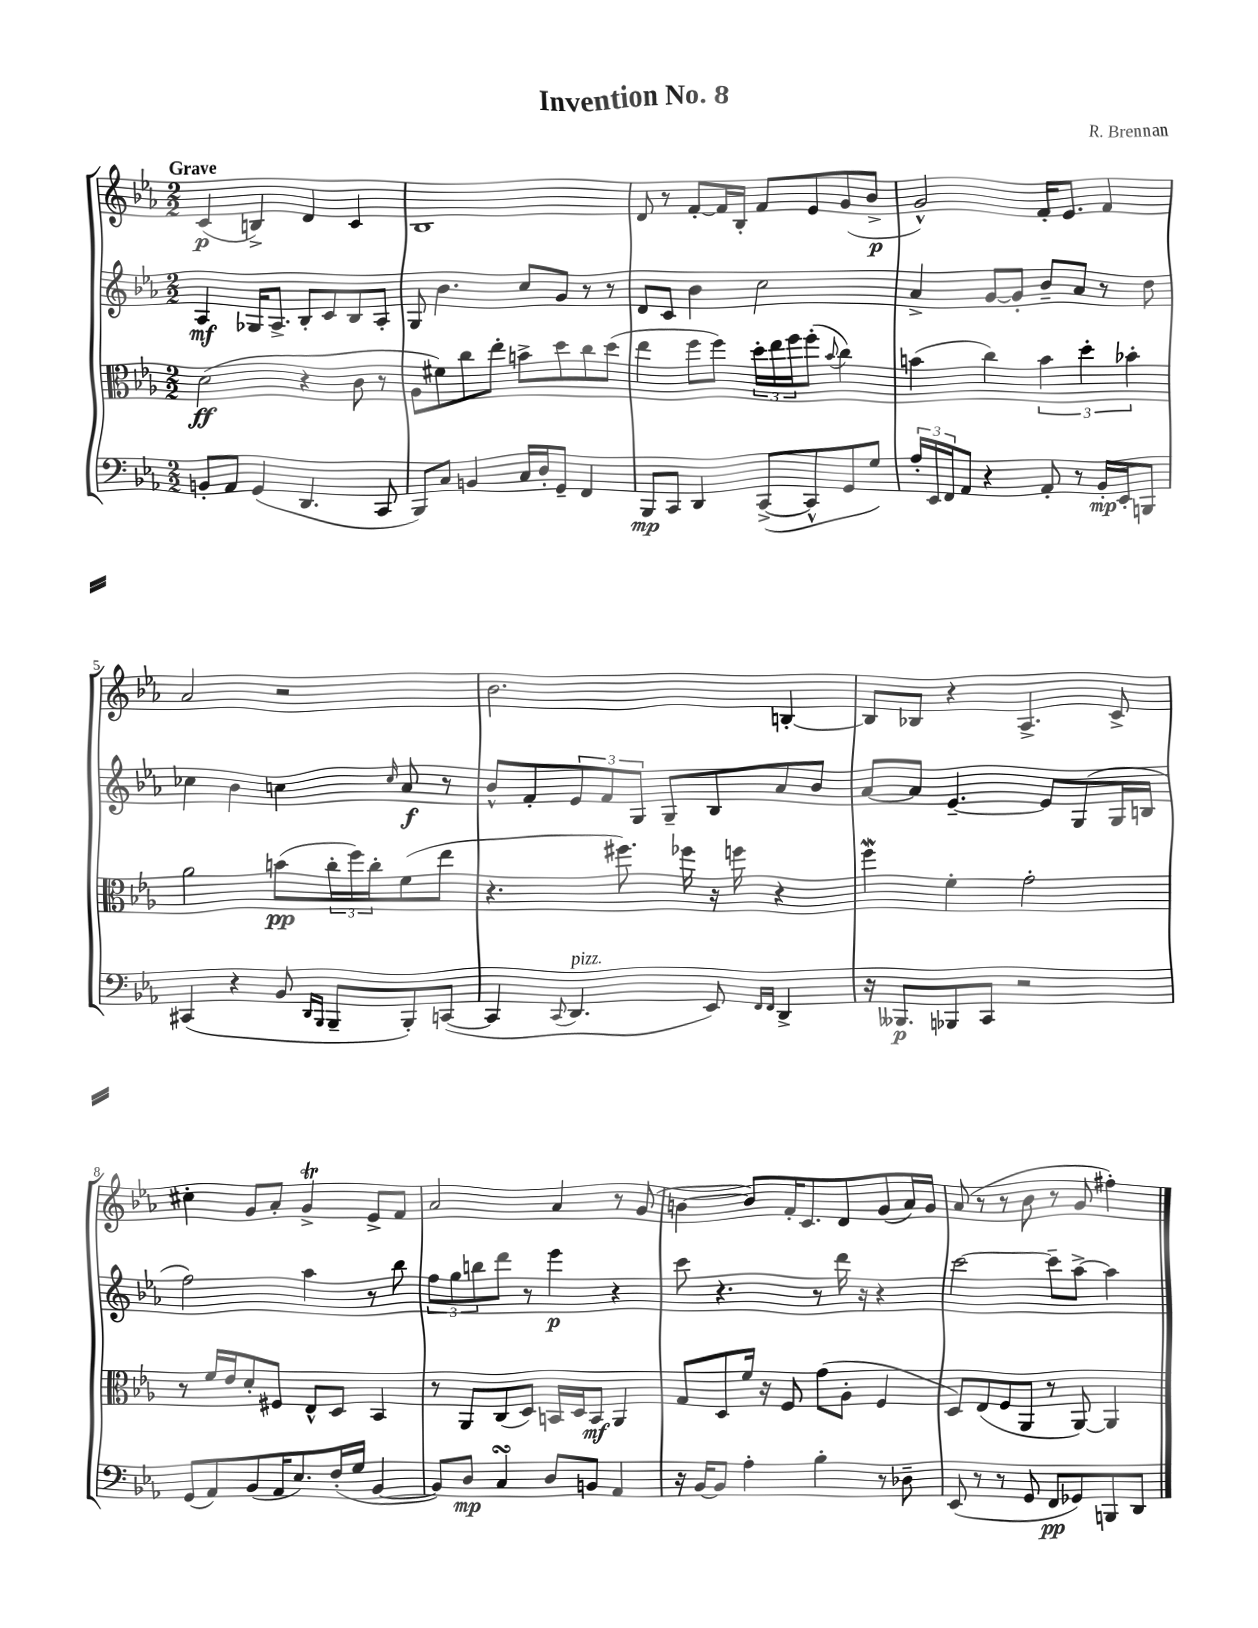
\header { title = "Invention No. 8" composer = "R. Brennan" }
<<
\new StaffGroup <<
\new Staff = "s0" {
    \clef treble \key ees \major \numericTimeSignature \time 2/2 \tempo "Grave"
    c'4\p( b4->) d'4 c'4 |
    bes1 |
    d'8 r8 f'8~-. f'16 bes16-. f'8 ees'8 g'8( bes'8->\p |
    g'2-^) f'16-. ees'8. f'4 |
    aes'2 r2 |
    bes'2. b4~-. |
    b8 bes8 r4 aes4.-> c'8-> |
    cis''4-. g'8 aes'8-. g'4->\trill ees'8-> f'8 |
    aes'2 aes'4 r8 g'8( |
    b'4~ b'8) f'16-. c'8. d'8 g'8( aes'16) g'16 |
    aes'8( r8 r8 bes'8 r8 g'8 fis''4-.) \bar "|." |
}
\new Staff = "s1" {
    \clef treble \key ees \major \numericTimeSignature \time 2/2
    aes4\mf ges16 aes8.-> bes8-. c'8 bes8 aes8-. |
    g8 bes'4. c''8 g'8 r8 r8 |
    d'8 c'8 bes'4 c''2 |
    aes'4-> g'8~ g'8-. bes'8-- aes'8 r8 d''8 |
    ces''4 bes'4 c''4 \grace { c''16 } aes'8\f r8 |
    bes'8-^ f'8-. \tuplet 3/2 { ees'8 f'8 g8 } g8-- bes8 aes'8 bes'8 |
    aes'8~ aes'8 ees'4.~-- ees'8 g8( g16 b16 |
    f''2) aes''4 r8 bes''8 |
    \tuplet 3/2 { f''8 g''8 b''8 } d'''8 r8 ees'''4\p r4 |
    c'''8 r4. r8 d'''16 r16 r4 |
    c'''2~ c'''8-- aes''8~-> aes''4 \bar "|." |
}
\new Staff = "s2" {
    \clef alto \key ees \major \numericTimeSignature \time 2/2
    d'2\ff( r4 c'8 r8 |
    aes8 fis'8) c''8 ees''8-. b'8-> d''8 c''8 d''8( |
    ees''4 f''8 f''8) \tuplet 3/2 { d''16-. ees''16 f''16 } f''8-.( \appoggiatura { bes'8 } c''4) |
    b'4( c''4) \tuplet 3/2 { b'4 d''4-. bes'4-. } |
    aes'2 b'8\pp( \tuplet 3/2 { c''16-. f''16) c''16-. } f'8( ees''8 |
    r4. fis''8.) fes''16 r16 f''16 r4 |
    f''4\mordent f'4-. g'2-. |
    r8 f'16 ees'16 d'8-. fis8 ees8-^ d8 bes,4 |
    r8 aes,8 c8( d8) b,16 d16 b,8\mf aes,4 |
    g8 d8 f'16 r16 f8 g'8( aes8-. f4 |
    d8) ees8( f8 aes,8 r8 aes,8~) aes,4 \bar "|." |
}
\new Staff = "s3" {
    \clef bass \key ees \major \numericTimeSignature \time 2/2
    b,8-. aes,8 g,4( d,4. c,8 |
    bes,,8) c8 b,4 c16 d16-. g,8-- f,4 |
    bes,,8\mp c,8 d,4 c,8~->( c,8-^ g,8 g8) |
    \tuplet 3/2 { aes16-. ees,16 f,16 } aes,8 r4 aes,8-. r8 bes,16-.\mp ees,16-. b,,8 |
    cis,4( r4 bes,8 \grace { d,16 bes,,16 } bes,,8-- bes,,8-.) c,8~( |
    c,4 \appoggiatura { c,8 } d,4.^\markup { \italic "pizz." } ees,8) \grace { f,16 f,16 } d,4-> |
    r16 beses,,8.\p bes,,8 c,8 r2 |
    g,8( aes,8) bes,8( aes,16 ees8.) f16-.( g16 bes,4~ |
    bes,8) d8\mp c4\turn d8 b,8 aes,4 |
    r16 bes,16~ bes,8 aes4-. bes4-. r8 des8-- |
    ees,8( r8 r8 g,8 f,8\pp ges,8) b,,8 d,8 \bar "|." |
}
>>
>>
